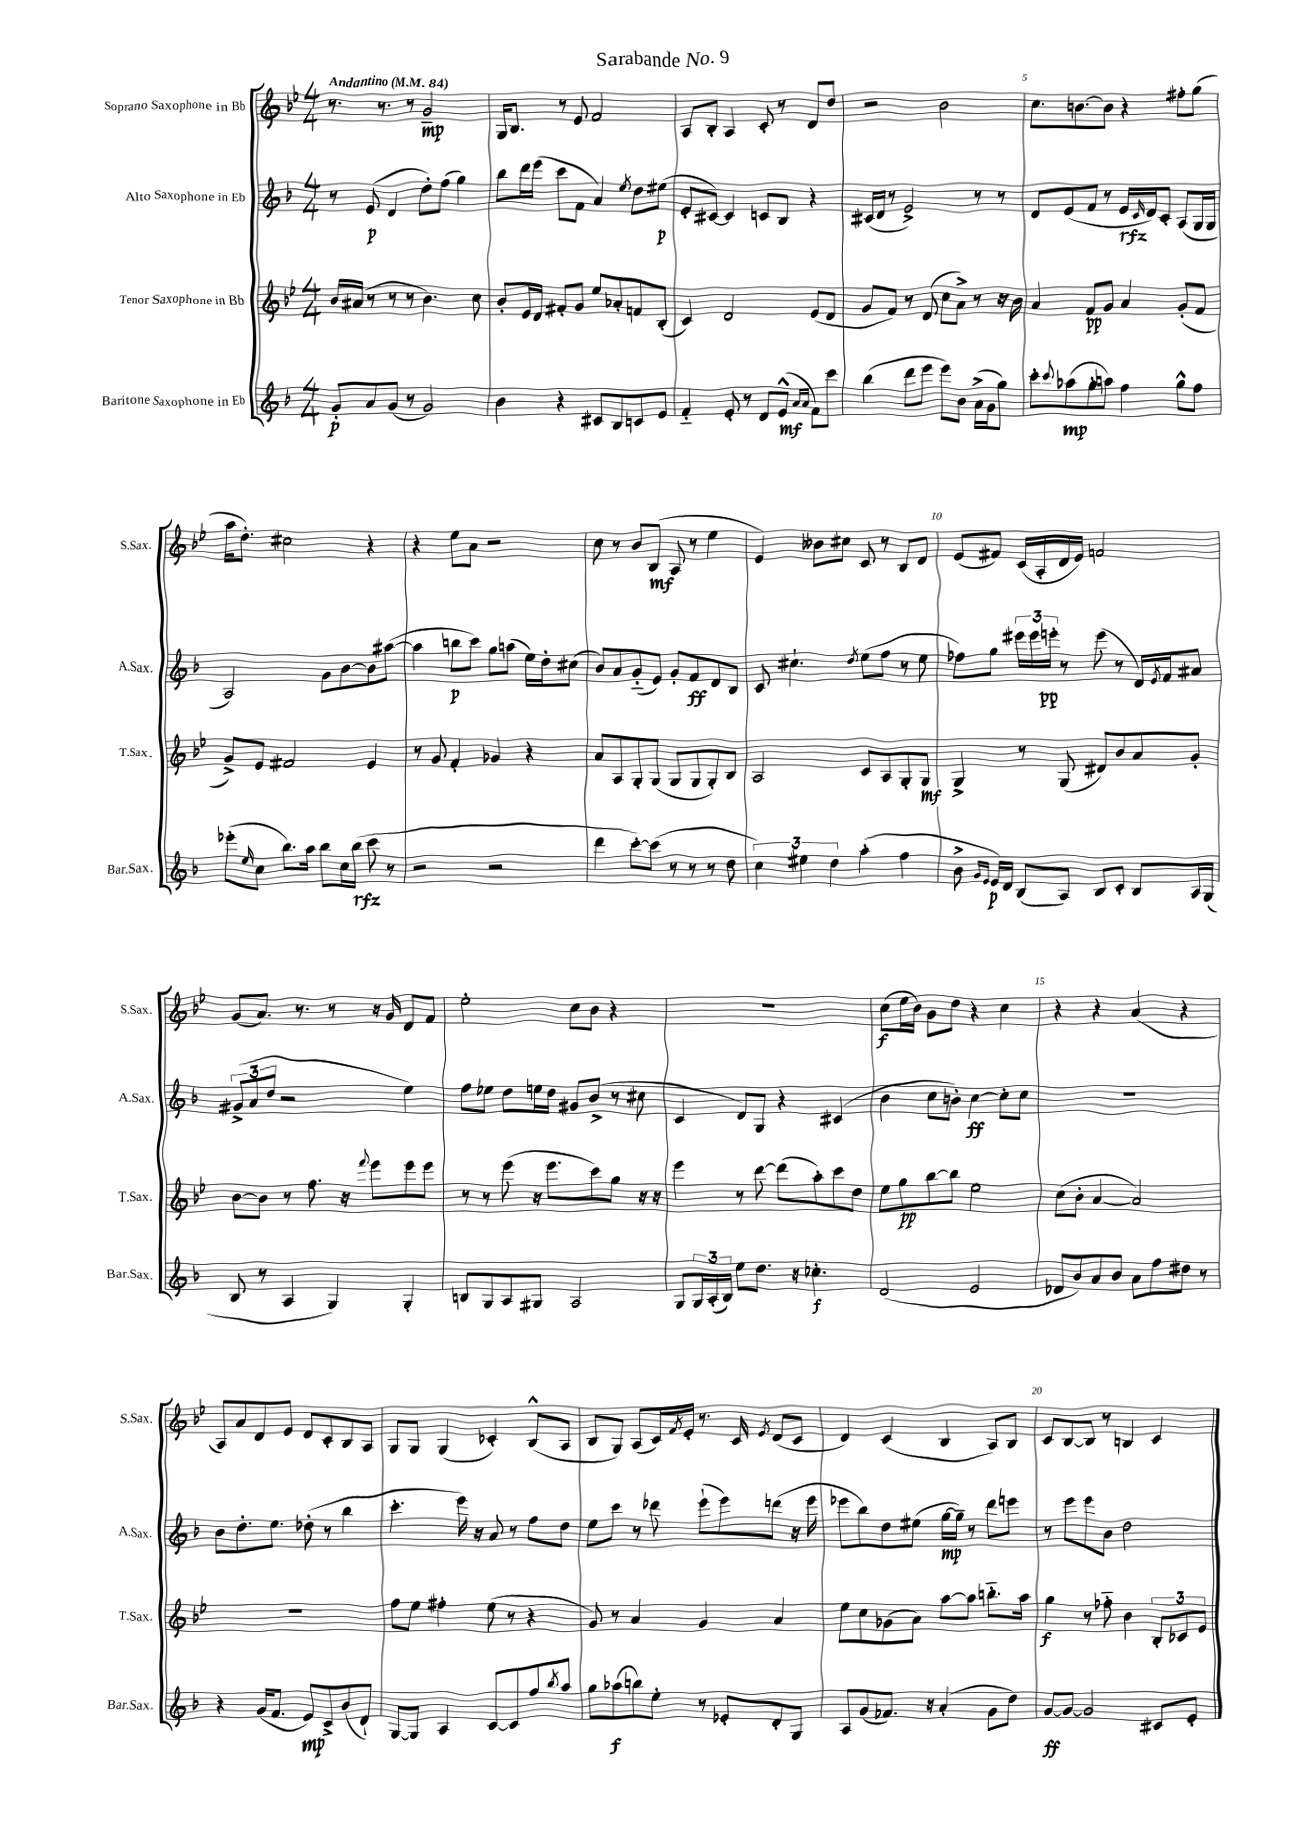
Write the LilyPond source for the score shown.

\header { title = "Sarabande No. 9" }
<<
\new StaffGroup <<
\new Staff = "s0" \with { instrumentName = "Soprano Saxophone in Bb" shortInstrumentName = "S.Sax." } {
    \clef treble \key bes \major \numericTimeSignature \time 4/4 \tempo "Andantino" 4 = 84
    r8. r8. r8 g'2--\mp |
    g16 bes8. r8 ees'8 f'2 |
    a8 bes8-. a4 c'8-. r8 d'8 d''8 |
    r2 bes'2 |
    c''8. b'8.~ b'8 r4 fis''8-. g''8( |
    a''16 d''8.-.) cis''2 r4 |
    r4 ees''8 a'8 r2 |
    c''8 r8 bes'8 bes8\mf( a8 r8 ees''4 |
    ees'4) beses'8 cis''8 c'8 r8 bes8 d'8 |
    ees'8( fis'8) c'16( a16-. d'16 ees'16) f'2 |
    g'8( a'8.) r8. r8 r16 g'16 d'8 f'8 |
    ees''2-. c''8 bes'8 r4 |
    r1 |
    c''8\f( ees''16 bes'16) g'8 d''8 r4 c''4 |
    r4 r4 a'4( r4 |
    a8) a'8 d'8 ees'8 d'8 c'8-. bes8 a8 |
    g8 g8 g4( ces'4-.) bes8-^( a8 |
    bes8 g8) a8( c'16) \acciaccatura { f'8 } ees'16-. r8. c'16 \acciaccatura { ees'8 } d'8( c'8 |
    d'4) c'4( bes4 a8) bes8 |
    c'8 bes8~ bes8 r8 b4 c'4 \bar "|." |
}
\new Staff = "s1" \with { instrumentName = "Alto Saxophone in Eb" shortInstrumentName = "A.Sax." } {
    \clef treble \key f \major \numericTimeSignature \time 4/4
    r8 e'8\p( d'4 d''8-.) f''8( g''4) |
    bes''8 d'''16 e'''16( c'''8 f'8 a'4) \acciaccatura { e''8 } d''8 eis''8\p( |
    e'8-. cis'8~) cis'4 c'8 bes8 r4 |
    cis'16( d'16 r8 e'2->) r8 r8 |
    d'8 e'8( f'8 r8 e'16\rfz \grace { c'16 } d'16) c'8-. a8( g16 g16 |
    a2) g'8 bes'8~ bes'8 ais''8~( |
    ais''4 b''8\p c'''8) g''8 a''8( e''16) d''16-. cis''8( |
    bes'8) a'8 g'8-_( e'8) g'8-. f'8\ff d'8 bes8 |
    c'8 cis''4.-! \acciaccatura { d''8 } e''8( f''8 r8 e''8 |
    fes''8) g''8 \tuplet 3/2 { eis'''16 eis'''16 e'''16-.\pp } r8 e'''8( r8 d'16) \acciaccatura { e'8 } f'16 ais'8 |
    \tuplet 3/2 { gis'8->( a'8 d''8 } r2 e''4) |
    f''8 ees''8 d''8 e''16 d''16 gis'8 bes'8->( r8 cis''8 |
    c'4 d'8) g8 r4 cis'4( |
    bes'4 c''8 b'8-.) c''4~\ff c''8-. c''8 |
    R1 |
    bes'8 d''8.-. e''8. des''8-.( r8 bes''4 |
    c'''4.-. e'''16) r16 a'8 r8 f''8 d''8 |
    e''8 c'''8 r8 des'''8 e'''8-!( e'''8) d'''8( r16 e'''16 |
    ees'''8 bes''8) d''8 eis''8( g''16~\mp g''16--) r8 d'''8 e'''8 |
    r8 e'''8 e'''8 bes'8 d''2 \bar "|." |
}
\new Staff = "s2" \with { instrumentName = "Tenor Saxophone in Bb" shortInstrumentName = "T.Sax." } {
    \clef treble \key bes \major \numericTimeSignature \time 4/4
    bes'16 ais'16( r8 r8 r8 bes'4.) c''8 |
    bes'8-. ees'16 d'16 fis'8-. g'8 ees''8 aes'8-. f'8 bes8-.( |
    c'4) d'2 ees'8( d'8 |
    g'8 f'8) r8 d'8( c''8 a'8->) r8 r16 bes'16 |
    a'4 f'8\pp g'8 a'4 g'8-.( f'8 |
    g'8->) ees'8 fis'2 ees'4 |
    r8 g'8 f'4-. ges'4 r4 |
    a'8 a8 g8-. g8( g8 g8 g8-.) bes8 |
    a2 c'8 a8 g8-. g8\mf |
    g4-> r8 g8( dis'8) bes'8 a'8 g'8-. |
    bes'8~ bes'8 r8 f''8. r16 \appoggiatura { f'''8 } ees'''8 ees'''8 ees'''8 |
    r8 r8 ees'''8( r16 ees'''8. c'''8) g''8 r16 r16 |
    ees'''4 r8 d'''8~ d'''8( a''8-.) c'''8 d''8 |
    ees''8 g''8\pp bes''8~ bes''8 ees''2 |
    c''8( bes'8-. a'4~ a'2) |
    R1 |
    f''8 ees''8 fis''4-. ees''8( r8 r4 |
    g'8) r8 a'4 g'4 a'4 |
    ees''8 c''8 ges'8( a'8) a''8~ a''8 b''8.-_ a''16 |
    g''4\f r8 fes''8-_ bes'4 \tuplet 3/2 { bes8-. ces'8 ees'8 } \bar "|." |
}
\new Staff = "s3" \with { instrumentName = "Baritone Saxophone in Eb" shortInstrumentName = "Bar.Sax." } {
    \clef treble \key f \major \numericTimeSignature \time 4/4
    g'8-.\p a'8 g'8( r8 g'2) |
    bes'4 r4 cis'8 bes8 c'8 e'8 |
    f'4-_ e'8-. r8 d'8 e'8-^\mf( \grace { a'16 a'16 } f'8) c'''8 |
    bes''4( d'''8 e'''8 e'''8) bes'8 a'16->( g'16 g''8) |
    c'''8-. \appoggiatura { c'''8 } aes''8\mp( g''8-. a''8) f''4 g''8-^ f''8 |
    ees'''8-.( \grace { e''16 } c''8 bes''8.) a''16 bes''8 c''16 bes''16\rfz( c'''8 r8 |
    r2 r2 |
    d'''4 c'''8~-.) c'''8( r8 r8 r8 d''8 |
    \tuplet 3/2 { c''4) eis''4 d''4 } a''4-.( f''4 |
    bes'8-> \grace { g'16 e'16 } e'16\p) d'16 bes8( a8) bes8 c'8-. bes8 a16 g16( |
    bes8 r8 a4 g4) g4-. |
    b8 g8 a8 gis8 a2 |
    g8 \tuplet 3/2 { g16 a16-.( bes16) } e''8 d''8. r16 ces''4.-.\f |
    d'2( e'2 |
    des'8 bes'8) a'8 bes'8 a'8 f''8 dis''8 r8 |
    r4 g'16( f'8. e'8\mp) c'8-> bes'8( d'8-!) |
    g8~ g8 a4 c'8~ c'8 f''8 \acciaccatura { bes''8 } a''8 |
    g''8 aes''8\f( b''8) e''8-. r8 ees'8-. d'8-. g8 |
    a8 g'8( fes'8.) r16 a'4-.( g'8 d''8) |
    g'8~\ff g'8~ g'2 cis'8 e'8-. \bar "|." |
}
>>
>>
\layout { \context { \Score \override BarNumber.break-visibility = ##(#f #t #t) barNumberVisibility = #(every-nth-bar-number-visible 5) } }
